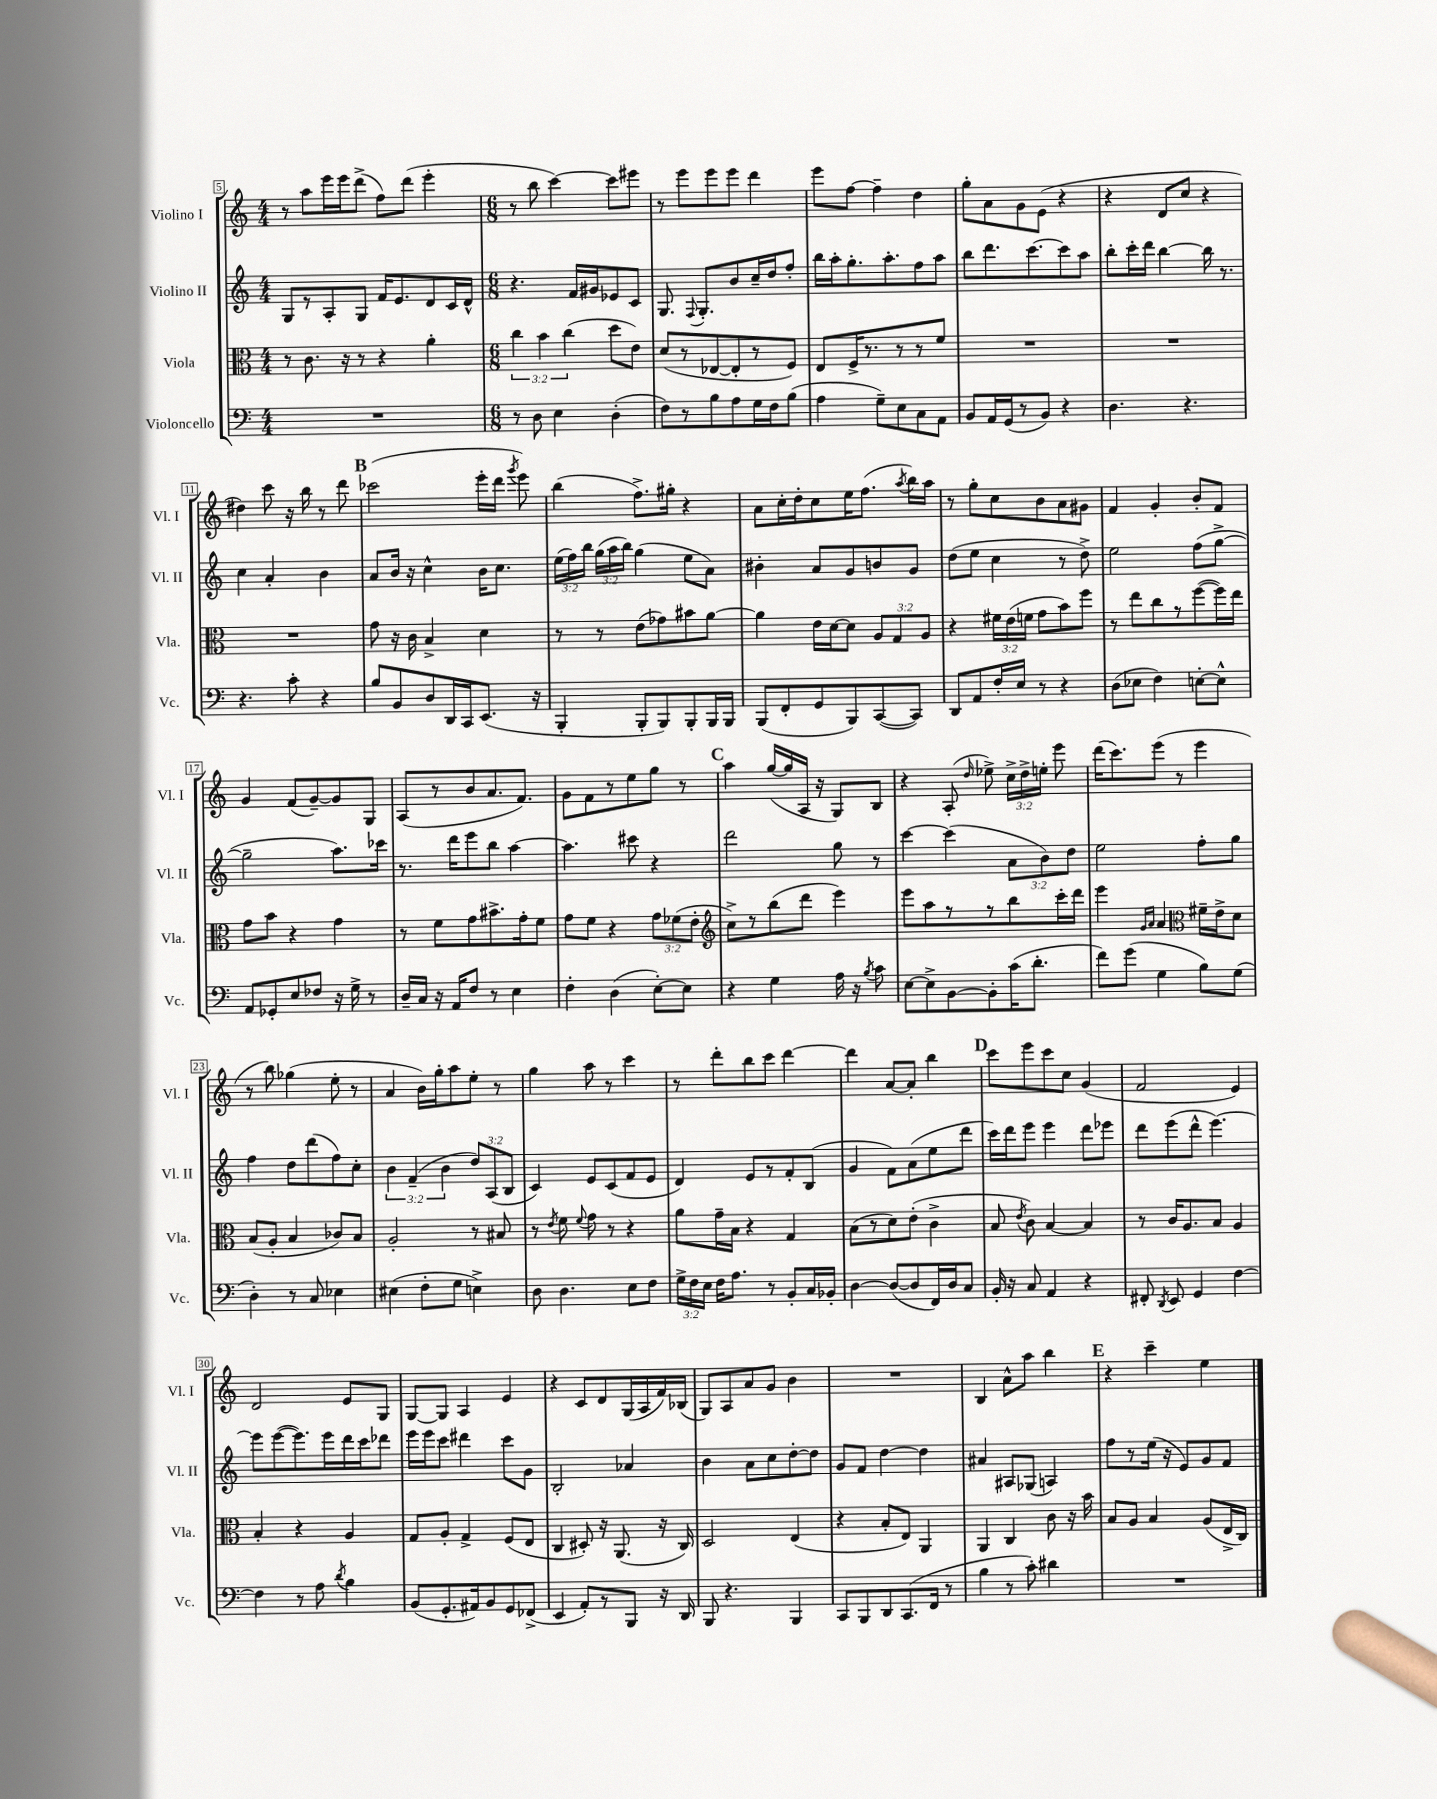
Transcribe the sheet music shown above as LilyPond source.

<<
\new StaffGroup <<
\new Staff = "s0" \with { instrumentName = "Violino I" shortInstrumentName = "Vl. I" } {
    \clef treble \key c \major \numericTimeSignature \time 4/4 \override Staff.TupletNumber.text = #tuplet-number::calc-fraction-text
    \autoBeamOff r8 a''8[ e'''16 e'''16 d'''8]->( f''8[) d'''8]( e'''4-. |
    \numericTimeSignature \time 6/8 r8 b''8 c'''4~) c'''8[ eis'''8] |
    r8 e'''8[ e'''8 e'''8] d'''4 |
    e'''8[ f''8]~ f''4-- d''4 |
    g''8[-. a'8 g'8 e'8]( r4 |
    r4 d'8[ c''8] r4 |
    dis''4) c'''8 r16 b''16 r8 d'''8 |
    \mark \markup { \bold "B" } ces'''2( e'''16[-. d'''16] \acciaccatura { g'''8 } e'''8) |
    b''4( f''8.[->) gis''16]-. r4 |
    a'8[ c''16-. d''16-. c''8 e''16 f''8.]( \acciaccatura { a''8 } b''16[) a''16] |
    r8 g''8[-. c''8 b'8 a'8 gis'8] |
    f'4 g'4-. b'8[-. f'8] |
    g'4 f'8[( g'8~--) g'8 g8] |
    a8[( r8 b'8 a'8. f'8.]) |
    g'8[ f'8 r8 e''8 g''8] r8 |
    \mark \markup { \bold "C" } a''4 g''16[~( g''16 a16] r16 g8[) b8] |
    r4 a8-.( \grace { d''16 } ees''8->) \tuplet 3/2 { c''16[-> d''16-> e''16]-. } e'''8 |
    d'''16[( c'''8.) e'''8]( r8 e'''4 |
    r8 b''8) ges''4( e''8-. r8 |
    a'4 b'16[) g''16-. a''8 e''8]-. r8 |
    g''4 a''8 r8 c'''4 |
    r8 d'''8[-. b''8 c'''8] d'''4~ |
    d'''4 a'8[~ a'8]-. b''4 |
    \mark \markup { \bold "D" } c'''8[ e'''8 c'''8 c''8] g'4( |
    f'2 e'4) |
    d'2 e'8[ g8] |
    g8[~ g8] a4 e'4 |
    r4 c'8[ d'8 g16( a16 f'16) bes16]( |
    g8[) a8 a'8 g'8] b'4 |
    R2. |
    b4 a'8[-^ a''8] b''4 |
    \mark \markup { \bold "E" } r4 c'''4-- e''4 \bar "|." |
}
\new Staff = "s1" \with { instrumentName = "Violino II" shortInstrumentName = "Vl. II" } {
    \clef treble \key c \major \numericTimeSignature \time 4/4 \override Staff.TupletNumber.text = #tuplet-number::calc-fraction-text
    \autoBeamOff g8[ r8 a8-. g8] f'16[ e'8. d'8 c'16 d'16]-^ |
    \numericTimeSignature \time 6/8 r4. f'16[ gis'16 ees'8 c'8] |
    g8. \appoggiatura { f8 } g8.[-. b'8 c''16-- d''16 f''8]-. |
    b''16[ a''16-. g''8.-. a''8.-. f''8 a''8] |
    b''8[ d'''8. c'''8.~ c'''8 a''8] |
    b''8[-. c'''16-. d'''16] b''4~ b''16 r8. |
    c''4 a'4-. b'4 |
    \mark \markup { \bold "B" } a'8[ b'16] r16 c''4-^ b'16[ c''8.] |
    \tuplet 3/2 { e''16[( f''16) b''16] } \tuplet 3/2 { g''16[( a''16 b''16]) } g''4( e''8[ a'8]) |
    bis'4-. a'8[ g'8 b'8 g'8] |
    d''8[( e''8] c''4 r8 d''8->) |
    e''2 f''8[( g''8]~-> |
    g''2-- a''8.[) ces'''16] |
    r8. d'''16[ e'''8 b''8] a''4~ |
    a''4. cis'''8 r4 |
    \mark \markup { \bold "C" } d'''2 g''8 r8 |
    c'''4~ c'''4( \tuplet 3/2 { a'8[ b'8) d''8] } |
    e''2 f''8[-. g''8] |
    f''4 d''8[ d'''8( f''8) c''8]-. |
    \tuplet 3/2 { b'4 f'4--( b'4 } \tuplet 3/2 { d''8[) a8( b8] } |
    c'4) e'8[ c'8( f'8 e'8] |
    d'4) e'8[ r8 f'8-. b8]( |
    g'4 f'8[) a'8( e''8 d'''8] |
    \mark \markup { \bold "D" } c'''16[) d'''16 e'''8] e'''4 d'''8[ ees'''8] |
    d'''8[ e'''8( d'''8]-^ e'''4.~) |
    e'''8[ e'''8~( e'''8.) e'''16 d'''16 c'''16 des'''8] |
    e'''16[ e'''16 c'''8] dis'''4 c'''8[ g'8] |
    b2-. aes'4 |
    b'4 a'8[ c''8 d''8~-. d''8] |
    g'8[ f'8] d''4~ d''4 |
    ais'4 ais8[ ges8]( a4) |
    \mark \markup { \bold "E" } f''8[ r8 e''16]( r16 e'8[) g'8 f'8] \bar "|." |
}
\new Staff = "s2" \with { instrumentName = "Viola" shortInstrumentName = "Vla." } {
    \clef alto \key c \major \numericTimeSignature \time 4/4 \override Staff.TupletNumber.text = #tuplet-number::calc-fraction-text
    \autoBeamOff r8 c'8. r16 r8 r4 a'4-. |
    \numericTimeSignature \time 6/8 \tuplet 3/2 { c''4 b'4 c''4( } d''8[ e'8]) |
    d'8[( r8 ees8~ ees8-. r8 f8]) |
    e8[ f16-> r8. r8 r8 f'8] |
    R2. |
    R2. |
    R2. |
    \mark \markup { \bold "B" } g'8 r16 c'16 b4-> d'4 |
    r8 r8 e'8[( ges'8) bis'8 a'8]~ |
    a'4 e'16[ d'16~ d'8] \tuplet 3/2 { a8[ g8 a8] } |
    r4 \tuplet 3/2 { fis'16[ e'16( f'16] } g'8[ b'8) f''8] |
    r8 e''8[ c''8 r8 f''8~( f''16) e''16] |
    g'8[ b'8] r4 g'4 |
    r8 f'8[ g'8 bis'8.-> g'16-. f'8] |
    g'8[ f'8] r4 \tuplet 3/2 { g'8[ fes'8( e'8]-. } |
    \mark \markup { \bold "C" } \clef treble c''8[->) r8 b''8( d'''8] e'''4) |
    e'''8[ a''8 r8 r8 b''8 c'''16-. d'''16] |
    e'''4 \grace { g'16[ a'16] } a'4 \clef alto fis'16[-- e'16-> d'8] |
    b8[( a8]-. b4 ces'8[) b8] |
    a2-. r8 bis8 |
    r8 \acciaccatura { e'8 } f'8 \appoggiatura { f'8 } g'8 r8 r4 |
    a'8[ g'16-- b16] r4 g4 |
    b8[( r8 d'8) e'8]-.( c'4-> |
    \mark \markup { \bold "D" } b8 \acciaccatura { e'8 } c'8) b4~ b4 |
    r8 c'16[ a8. b8] a4 |
    b4-. r4 a4 |
    g8[ a8]-. g4-> f8[( e8] |
    c4 dis8-.) r16 a,8.( r16 c16) |
    d2 e4( |
    r4 b8[-. e8]) a,4 |
    a,4 c4 c'8 r16 b'16 |
    \mark \markup { \bold "E" } b8[ a8] b4 a8[( e16-> c16]) \bar "|." |
}
\new Staff = "s3" \with { instrumentName = "Violoncello" shortInstrumentName = "Vc." } {
    \clef bass \key c \major \numericTimeSignature \time 4/4 \override Staff.TupletNumber.text = #tuplet-number::calc-fraction-text
    \autoBeamOff R1 |
    \numericTimeSignature \time 6/8 r8 d8 e4 d4-.( |
    f8[) r8 b8 a8 g16 f16 b8]( |
    a4 g8[--) e8 c8 a,8] |
    b,8[ a,16 g,16( r8 b,8]) r4 |
    d4. r4. |
    r4. c'8-. r4 |
    \mark \markup { \bold "B" } b8[ b,8 d8 d,16 c,16 e,8.]( r16 |
    b,,4-. b,,8[-. b,,8) b,,8-. b,,16 b,,16] |
    b,,8[( f,8-. g,8 b,,8) c,8~( c,8]) |
    d,8[ a,8 f16-. e16] r8 r4 |
    d8[( ees8] f4) e8[~-. e8]-^ |
    a,8[ ges,8-. e8 fes8] r16 g16-> r8 |
    d16[-- c16] r16 a,16[ f8] r8 e4 |
    f4-. d4( e8[~-.) e8] |
    \mark \markup { \bold "C" } r4 g4 a16 r16 \acciaccatura { b8 } c'8 |
    e8[~ e8-> b,8~ b,8-. c'16( d'8.]-. |
    f'8[) g'8]( g4 b8[) g8]( |
    d4-.) r8 c8 ees4 |
    eis4( f8[-. g8] e4->) |
    d8 d4. e8[ f8] |
    \tuplet 3/2 { g16[-> f16 e16] } f16[ a8.] r8 b,8[-. c16 bes,16]-. |
    d4~ d8[~( d8 f,16) d16 c8] |
    \mark \markup { \bold "D" } b,16-. r16 c8 a,4 r4 |
    fis,8-. \acciaccatura { d,8 } e,8 g,4 f4~ |
    f4 r8 a8 \acciaccatura { d'8 } b4 |
    b,8[( g,8.-. ais,16) b,8 g,8 fes,8]->( |
    e,4 a,8[-.) r8 b,,8] r16 d,16 |
    b,,8 r4. b,,4 |
    c,8[ b,,8 d,8 c,8.( f,16] r8 |
    b4 r8 c'8-.) dis'4 |
    \mark \markup { \bold "E" } R2. \bar "|." |
}
>>
>>
\layout { \context { \Score currentBarNumber = #5 \override BarNumber.stencil = #(make-stencil-boxer 0.1 0.3 ly:text-interface::print) } }
